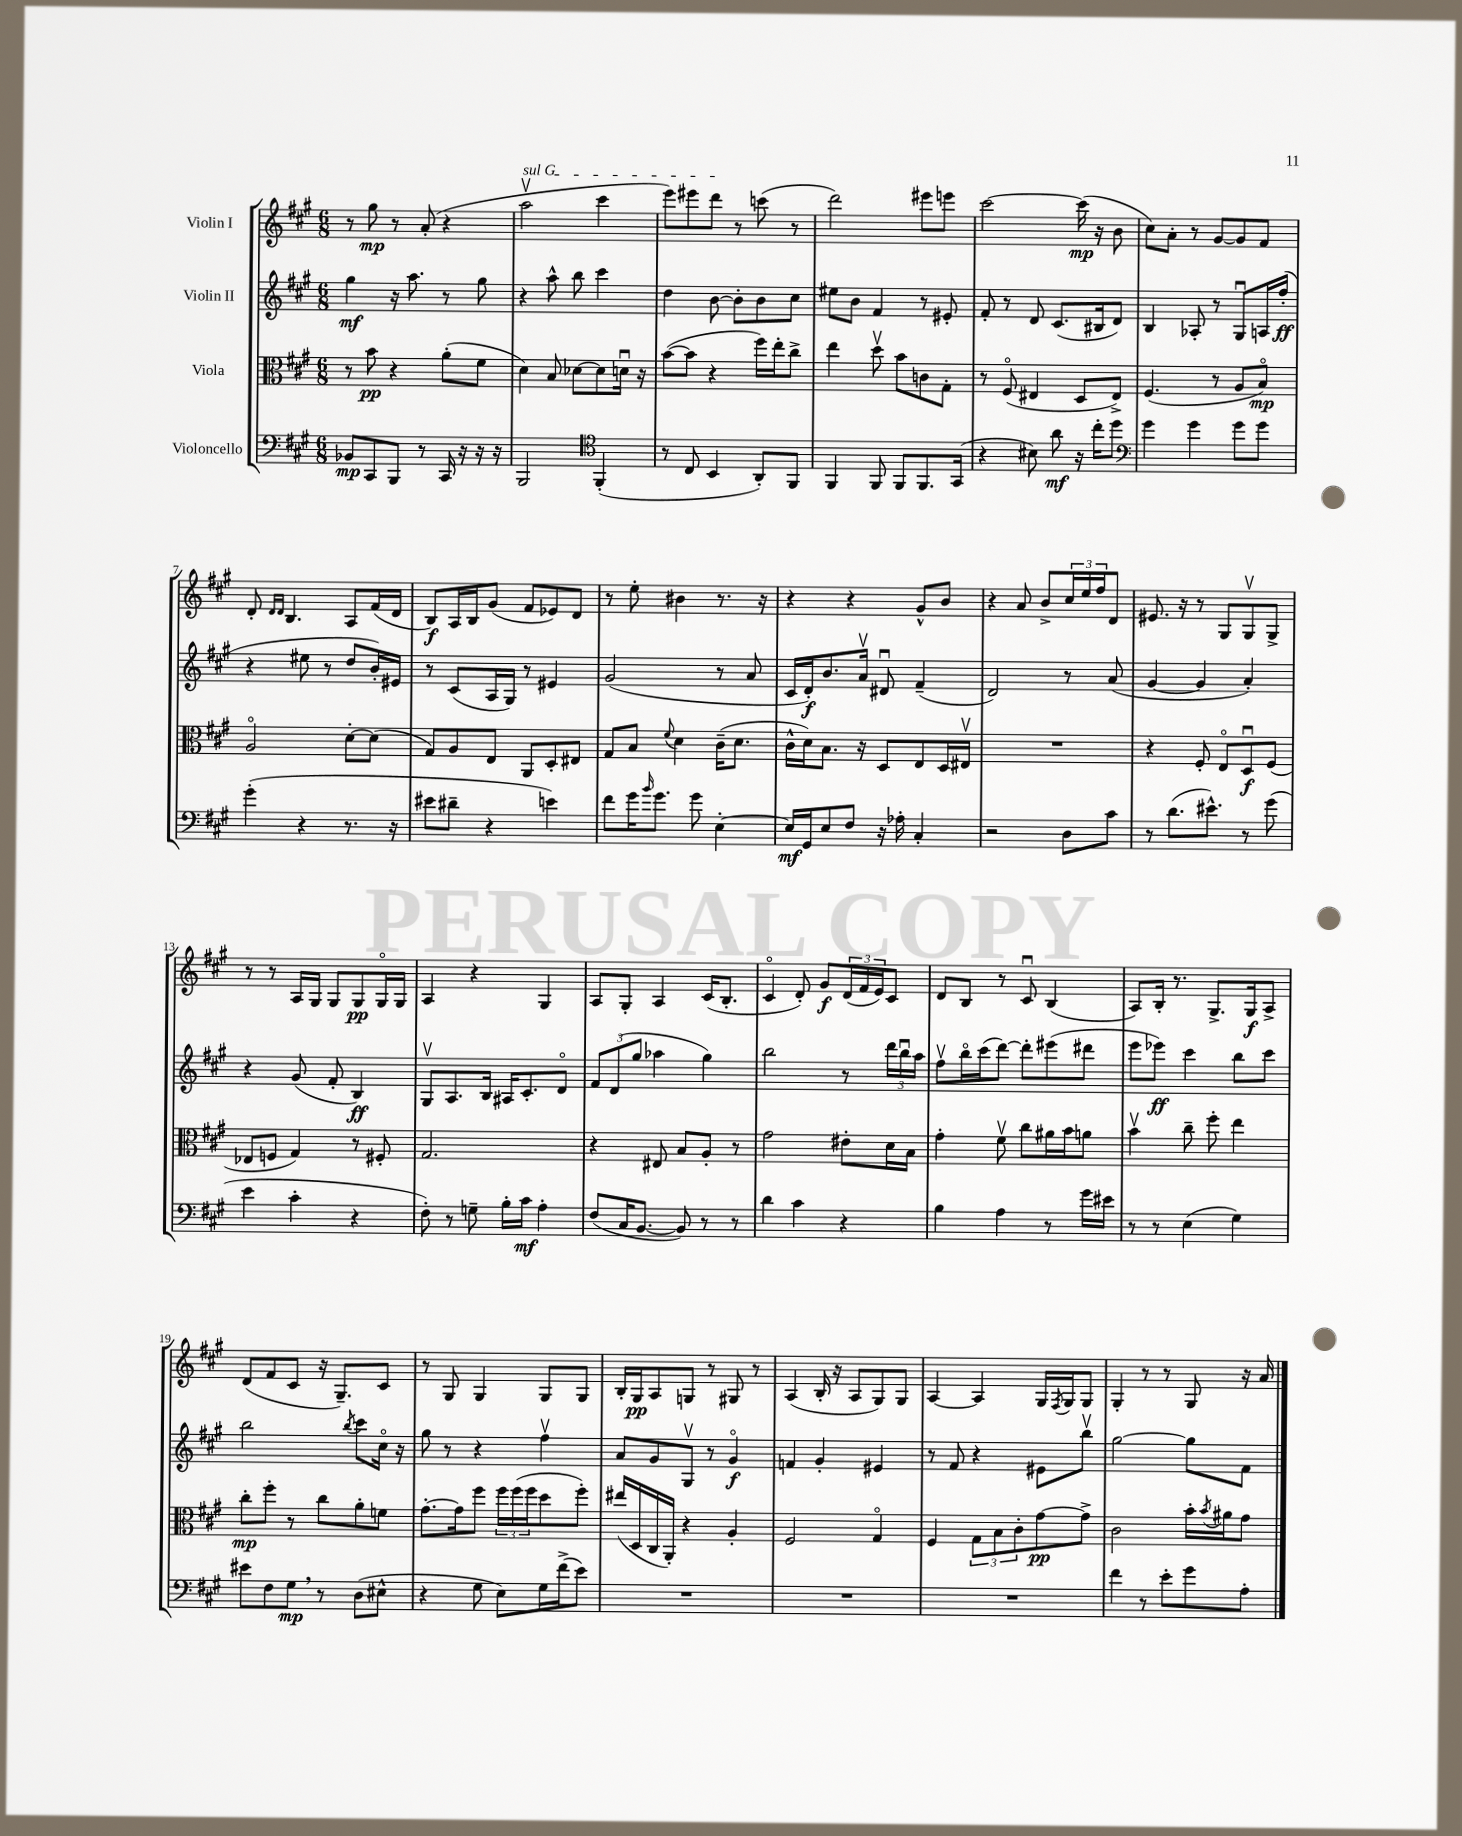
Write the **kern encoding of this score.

**kern	**kern	**kern	**kern
*staff4	*staff3	*staff2	*staff1
*clefF4	*clefC3	*clefG2	*clefG2
*k[f#c#g#]	*k[f#c#g#]	*k[f#c#g#]	*k[f#c#g#]
*M6/8	*M6/8	*M6/8	*M6/8
8BB-	8r	4gg#	8r
8CC#	8b	.	8gg#
8BBB	4r	16r	8r
.	.	8.aa	.
8r	.	.	(8a'
16CC#	(8a'	8r	4r
16r	.	.	.
16r	8f#	8gg#	.
16r	.	.	.
=	=	=	=
2BBB	4d)	4r	2aav
.	8B	8aa^^	.
.	[8d-	8bb	.
*clefC4	*	*	*
(4FF#'	8d-]	4ccc#	4ccc#
.	16du	.	.
.	16r	.	.
=	=	=	=
8r	([8b	4dd	8eee)
8C#	8b]	.	8eee#
4BB	4r	[8b	8ddd
.	.	8b']	8r
8AA')	16ff#)	8b	(8ccc
.	16ee'	.	.
8FF#	8cc#^	8cc#	8r
=	=	=	=
4FF#	4ee	8ee#	2ddd)
.	.	8b	.
8FF#	8ddv	4f#	.
8FF#	8b	.	.
8.FF#	8c	8r	8eee#
.	8G#'	8e#'	8eee
(16GG#	.	.	.
=	=	=	=
4r	8r	8f#'	[2ccc#
.	(8F#o	8r	.
8B#)	4E#	8d	.
8a	.	(8.c#	.
16r	8D	.	(16ccc#]
16cc#'	.	16B#	16r
8dd	8E#^)	8d)	8b
=	=	=	=
*clefF4	*	*	*
4g#	(4.F#	4B	8cc#)
.	.	.	8a'
4g#	.	8A-'	8r
.	8r	8r	[8g#
8g#	8A	8G#u	8g#]
8g#	8Bo)	16A	8f#
.	.	(16ff#'	.
=	=	=	=
(4g#'	2Ao	4r	8d'
.	.	.	16qqd
.	.	.	16qqd
.	.	.	4.B
4r	.	8ee#	.
.	.	8r	.
8.r	[8d'	8dd	8A
.	(8d]	16b')	(16f#
16r	.	16e#	16d
=	=	=	=
8e#	8G#)	8r	8B)
8d#~	8A	(8c#	16A
.	.	.	16B
4r	8E	16A	(8g#
.	.	16G#)	.
.	8AA	8r	8f#
4e)	8D'	4e#	8e-)
.	8E#	.	8d
=	=	=	=
8f#	8G#	(2g#	8r
16g#	8B	.	8ee'
16qqb	.	.	.
8.g#	.	.	.
.	8qqf#	.	.
.	4d	.	4b#
8g#	.	.	.
[4E'	(16c#~	8r	8.r
.	8.d	.	.
.	.	8a	.
.	.	.	16r
=	=	=	=
16E]	16c#^^	16c#	4r
16GG#	16d)	16d')	.
8E	8.B	8.b	.
8F#	.	.	4r
.	16r	16av	.
16r	8D	8d#u	.
16A-'	.	.	.
4C#'	8E	(4f#~	8g#^^
.	16D	.	8b
.	16E#v	.	.
=	=	=	=
2r	2.r	2d)	4r
.	.	.	8a
.	.	.	8b^
8D	.	8r	24cc#
.	.	.	24ee
.	.	.	24ff#
8c#	.	(8a	8d
=	=	=	=
8r	4r	[4g#	8.e#
(8.d	.	.	.
.	.	.	16r
.	8F#'	4g#]	8r
8.e#^^)	.	.	.
.	8Eo	.	8G#
8r	8Du	4a')	8G#v
(8g#	(8F#	.	8G#^
=	=	=	=
4e	8E-	4r	8r
.	8F	.	8r
4c#'	4G#)	(8g#	16A
.	.	.	16G#
.	.	8f#'	8G#
4r	8r	4B)	8G#
.	8F#'	.	16G#o
.	.	.	16G#
=	=	=	=
8F#')	2.G#	8G#v	4A
8r	.	8.A	.
8G~	.	.	4r
.	.	16B	.
16B'	.	16A#	.
16c#	.	8.c#'	.
4A'	.	.	4G#
.	.	8do	.
=	=	=	=
(8F#	4r	12f#	8A
.	.	(12d	.
16C#	.	.	8G#'
.	.	12gg#	.
[8.BB	.	.	.
.	8E#	4aa-	4A
8BB])	8B	.	.
8r	8A'	4gg#)	(16c#
.	.	.	8.B'
8r	8r	.	.
=	=	=	=
4d	2g#	2bb	4c#o
4c#	.	.	8d')
.	.	.	8g#
4r	8e#'	8r	(24d
.	.	.	24f#
.	.	.	24e)
.	16d	24ddd	8c#
.	.	24bbu	.
.	16B	.	.
.	.	24aa	.
=	=	=	=
4B	4g#'	8ff#v	8d
.	.	16bbo	8B
.	.	(16ccc#	.
4A	8f#v	[8ddd)	8r
.	8cc#	8ddd']	8c#u
8r	16a#	(8eee#	(4B
.	16b	.	.
16g#	8a	8ddd#	.
16e#	.	.	.
=	=	=	=
8r	4bv	8eee	8A)
8r	.	8eee-)	16B'
.	.	.	8.r
(4E	8cc#~	4ccc#	.
.	8ff#'	.	8.G#^
4G#)	4ee	8bb	.
.	.	.	16G#
.	.	8ccc#	8A^
=	=	=	=
8e#	8cc#'	2bb	(8d
8F#	8ff#'	.	8f#
8G#	8r	.	8c#
8r	8cc#	.	16r
.	.	.	8.G#~)
.	.	8qbb	.
(8D	8a'	8ccc#	.
8E#^^	8f	16cc#o	8c#
.	.	16r	.
=	=	=	=
4r	[8.g#'	8gg#	8r
.	.	8r	8G#
.	16g#]	.	.
8G#	8ff#	4r	4G#
8E)	24ff#	.	.
.	(24ff#	.	.
.	24ff#	.	.
16G#	8dd	4ff#v	8G#
(16f#^	.	.	.
8e)	8ff#')	.	8G#
=	=	=	=
2.r	(16ee#	8a	16B'
.	16D	.	16G#
.	16C#	8g#	8A
.	16AA')	.	.
.	4r	8G#v	8G
.	.	8r	8r
.	4A'	4g#o	8G#
.	.	.	8r
=	=	=	=
2.r	2F#	4f	(4A
.	.	4g#'	16B'
.	.	.	16r
.	.	.	8A
.	4G#o	4e#	8G#)
.	.	.	8G#
=	=	=	=
2.r	4F#	8r	[4A
.	.	8f#	.
.	12G#	4r	4A]
.	12B	.	.
.	12c#'	.	.
.	[8g#	8e#	16G#
.	.	.	8qF#
.	.	.	16G#
.	8g#^]	8bbv	8G#
=	=	=	=
4f#	2c#	[2gg#	4G#'
8r	.	.	8r
8e'	.	.	8r
8g#	16b'	8gg#]	8G#
.	8qb	.	.
.	16a#	.	.
8A'	8g#	8f#	16r
.	.	.	16a
==	==	==	==
*-	*-	*-	*-
